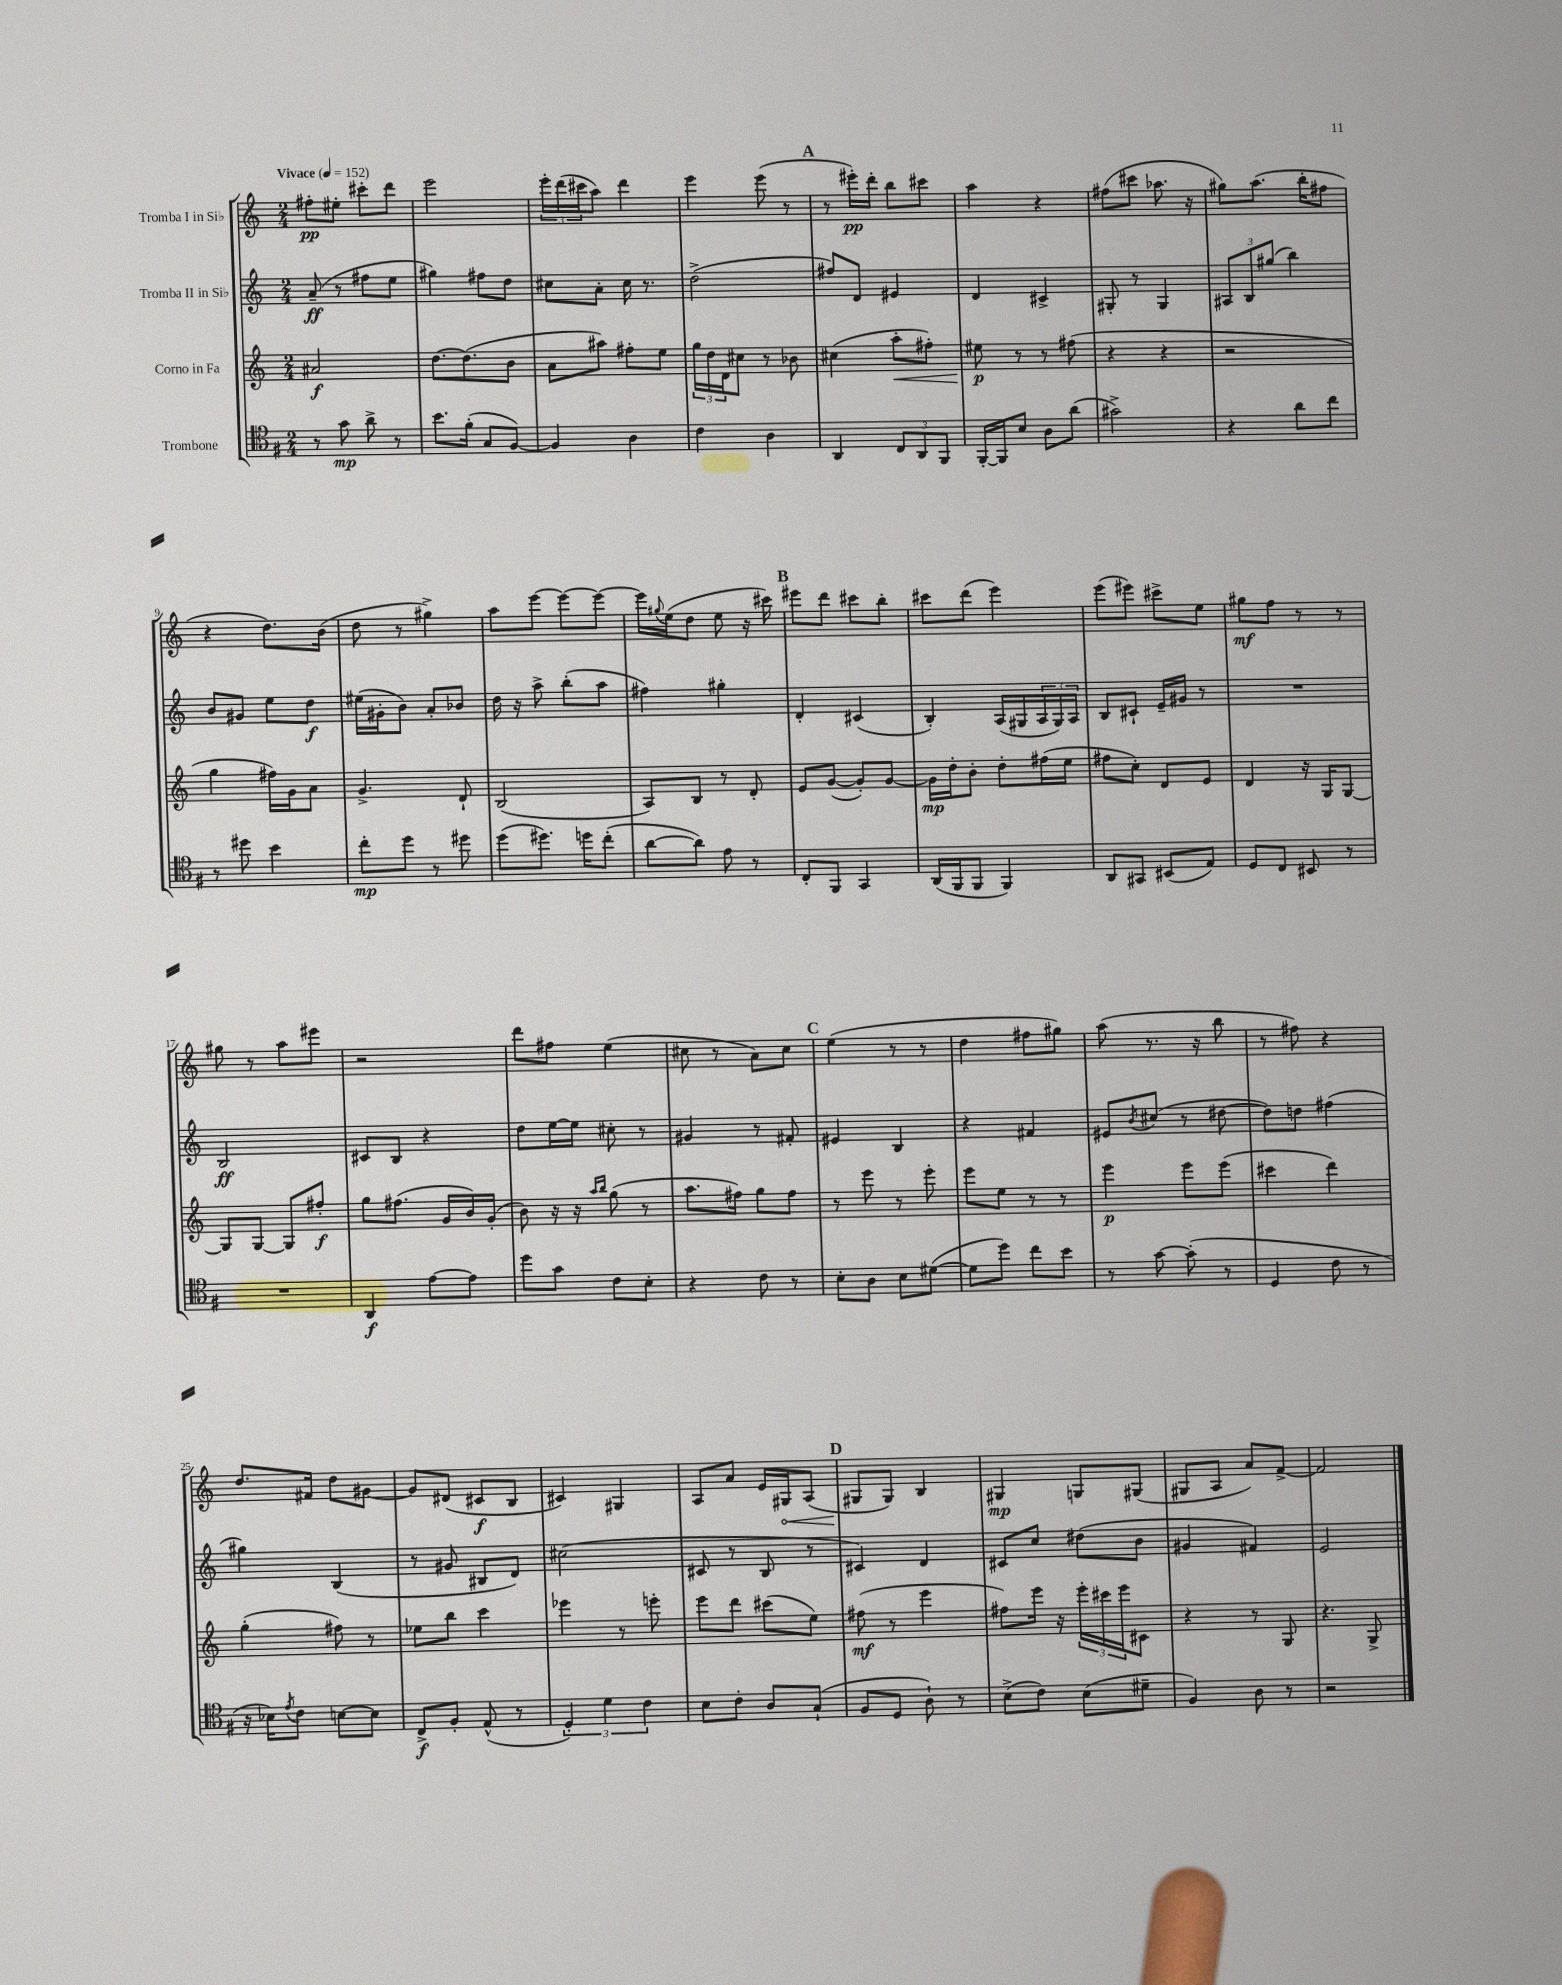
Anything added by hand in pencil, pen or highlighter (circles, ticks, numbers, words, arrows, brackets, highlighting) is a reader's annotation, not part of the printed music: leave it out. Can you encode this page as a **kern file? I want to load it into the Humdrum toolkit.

**kern	**kern	**kern	**kern
*staff4	*staff3	*staff2	*staff1
*clefC4	*clefG2	*clefG2	*clefG2
*k[f#]	*k[]	*k[]	*k[]
*M2/4	*M2/4	*M2/4	*M2/4
*MM152	*MM152	*MM152	*MM152
8r	2a#	(8a~	8ff#'
8g	.	8r	8ee#'
8a^	.	8ff#	8ccc#'
8r	.	8ee	8ddd
=	=	=	=
8.b	[8.dd	4gg#)	2eee
(16f#'	(8.dd]	.	.
8G	.	8ff#	.
[8F#)	8b	8dd	.
=	=	=	=
4F#]	8a	8cc#	24eee'
.	.	.	(24ddd
.	.	.	24ccc#
.	8aa#)	8a'	8aa)
4A	8ff#'	16cc#	4ddd
.	.	8.r	.
.	8ee	.	.
=	=	=	=
4c	24gg	(2dd^	4eee
.	24dd	.	.
.	24d	.	.
.	8cc#	.	.
4A	8r	.	(8eee
.	8b-	.	8r
=	=	=	=
4AA	(4cc#	8ff#)	8r
.	.	8d	16eee#')
.	.	.	16ddd'
12C	8aa'	4e#	8bb
12AA	.	.	.
.	8ff#')	.	8ccc#
12FF#	.	.	.
=	=	=	=
[16FF#'	8ee#	4d	4aa
16FF#]	.	.	.
8B	8r	.	.
8A	8r	4c#^	4r
(8a	(8ff#	.	.
=	=	=	=
2g#^)	4r	8G#'	(8ff#
.	.	8r	8ccc#
.	4r	4G#	8.aa-
.	.	.	16r
=	=	=	=
4r	2r	12A#	8gg#)
.	.	12B	.
.	.	.	(8.aa
.	.	(12gg#	.
8a	.	4bb)	.
.	.	.	16bb'
8cc	.	.	8ff#
=	=	=	=
8r	4gg	8b	4r
8dd#	.	8g#	.
4b	16ff#)	8ee	8.dd)
.	16g	.	.
.	8a	8dd	.
.	.	.	(16b
=	=	=	=
8cc'	4.g^	(16ee#	8dd
.	.	16g#'	.
8dd	.	8b)	8r
8r	.	8a'	4gg#^)
8dd#	8d`	8b-	.
=	=	=	=
(8dd	(2B	16dd	8aa
.	.	16r	.
8.dd#)	.	8aa^	[8eee
.	.	(8bb'	8eee_
16dd	.	.	.
(8cc'	.	8aa	8eee_
=	=	=	=
[8a	8A)	4ff#)	16eee]
.	.	.	8qqgg#
.	.	.	(16ee
8a])	8B	.	8dd
8e	8r	4gg#'	8ee
8r	8d'	.	16r
.	.	.	16ccc#)
=	=	=	=
8C'	8e	4d'	8eee#
8FF#	([8g	.	8ddd
4GG	8g'])	(4c#	8ccc#
.	[8g	.	8bb'
=	=	=	=
(16AA	16g]	4B')	8ccc#
16FF#	16dd'	.	.
8FF#	8b'	.	(8ddd
4FF#)	8dd'	(16A	4eee)
.	.	16G#	.
.	(16ff#	24A	.
.	.	24G#)	.
.	16ee	.	.
.	.	24A	.
=	=	=	=
8AA	8ff#	8B	(8eee
8GG#	8cc')	8c#`	8eee#)
(8BB#	8d	16e~	8ccc#^
.	.	16g#	.
8E)	8e	8r	8ee
=	=	=	=
8D	4d	2r	8gg#
8C	.	.	8ff
8BB#	16r	.	8r
.	16G	.	.
8r	[8G	.	8r
=	=	=	=
2r	8G]	2B	8gg#
.	[8G	.	8r
.	8G]	.	8aa
.	8ff#'	.	8eee#
=	=	=	=
4AA	8gg	8c#	2r
.	(8.ff#	8B	.
[8e	.	4r	.
.	16g	.	.
8e]	16b)	.	.
.	(16g'	.	.
=	=	=	=
8dd	8b)	8dd	8ddd
8g	16r	[16ee	8ff#
.	16r	16ee]	.
.	16qqaa	.	.
.	16qqbb	.	.
8c	(8gg	8cc#'	(4ee
8B'	8r	8r	.
=	=	=	=
4r	8.aa	4g#	8cc#
.	.	.	8r
.	16ff#)	.	.
8c	8gg	8r	8a)
8r	8ff#	8f#'	8cc#
=	=	=	=
8B'	8r	4e#	(4ee
8A	8eee	.	.
8B	8r	4B	8r
([8d#	8eee'	.	8r
=	=	=	=
8d#]	8eee	4r	4dd
8dd)	8ee	.	.
8cc	8r	4f#	8ff#
8b	8r	.	8gg#)
=	=	=	=
8r	4eee	8e#	(8aa
.	.	8qb	.
[8g	.	(8cc#	8.r
(8g']	8eee	8r	.
.	.	.	16r
8r	(8eee	[8dd#	8bb
=	=	=	=
4D	4ccc#	8dd#])	8r
.	.	8dd	8ff#)
8c	4ddd)	(4ff#	4r
8r	.	.	.
=	=	=	=
16r	(4gg'	4gg#)	8.dd
16B-)	.	.	.
8qe	.	.	.
8c	.	.	.
.	.	.	16f#
[8B	8ff#)	(4B	8dd
8B]	8r	.	[8g#
=	=	=	=
8C^	8ee-	8r	8g#]
8F#'	8bb	8g#	(8d#
(8E^^	4ccc	8B#	8c#
8r	.	8d)	8B
=	=	=	=
6D')	4eee-	(2cc#	4c#)
6d	.	.	.
.	8r	.	4G#
6c	.	.	.
.	8eee'	.	.
=	=	=	=
8B	8eee	8c#	8A
8c'	8ddd	8r	8a
8A	(8ccc#	8B	16e
.	.	.	16G#
(8G`	8ee)	8r	(8A
=	=	=	=
8F#	(8ff#	4c#)	8G#
8D	8r	.	8G#)
8A`)	4eee	4d	4B
8r	.	.	.
=	=	=	=
(8B^	8ff#)	8c#	4G#
8c)	16eee	8cc	.
.	16r	.	.
(8B	24eee'	(8dd#	8G
.	24ccc#	.	.
.	24eee	.	.
8d#~	8c#	8b	(8G#
=	=	=	=
4F#)	4r	4g#	8G#
.	.	.	8A
8A	8r	4f#)	8a)
8r	8G	.	[8f^
=	=	=	=
2r	4.r	2e	2f]
.	8G^	.	.
==	==	==	==
*-	*-	*-	*-
